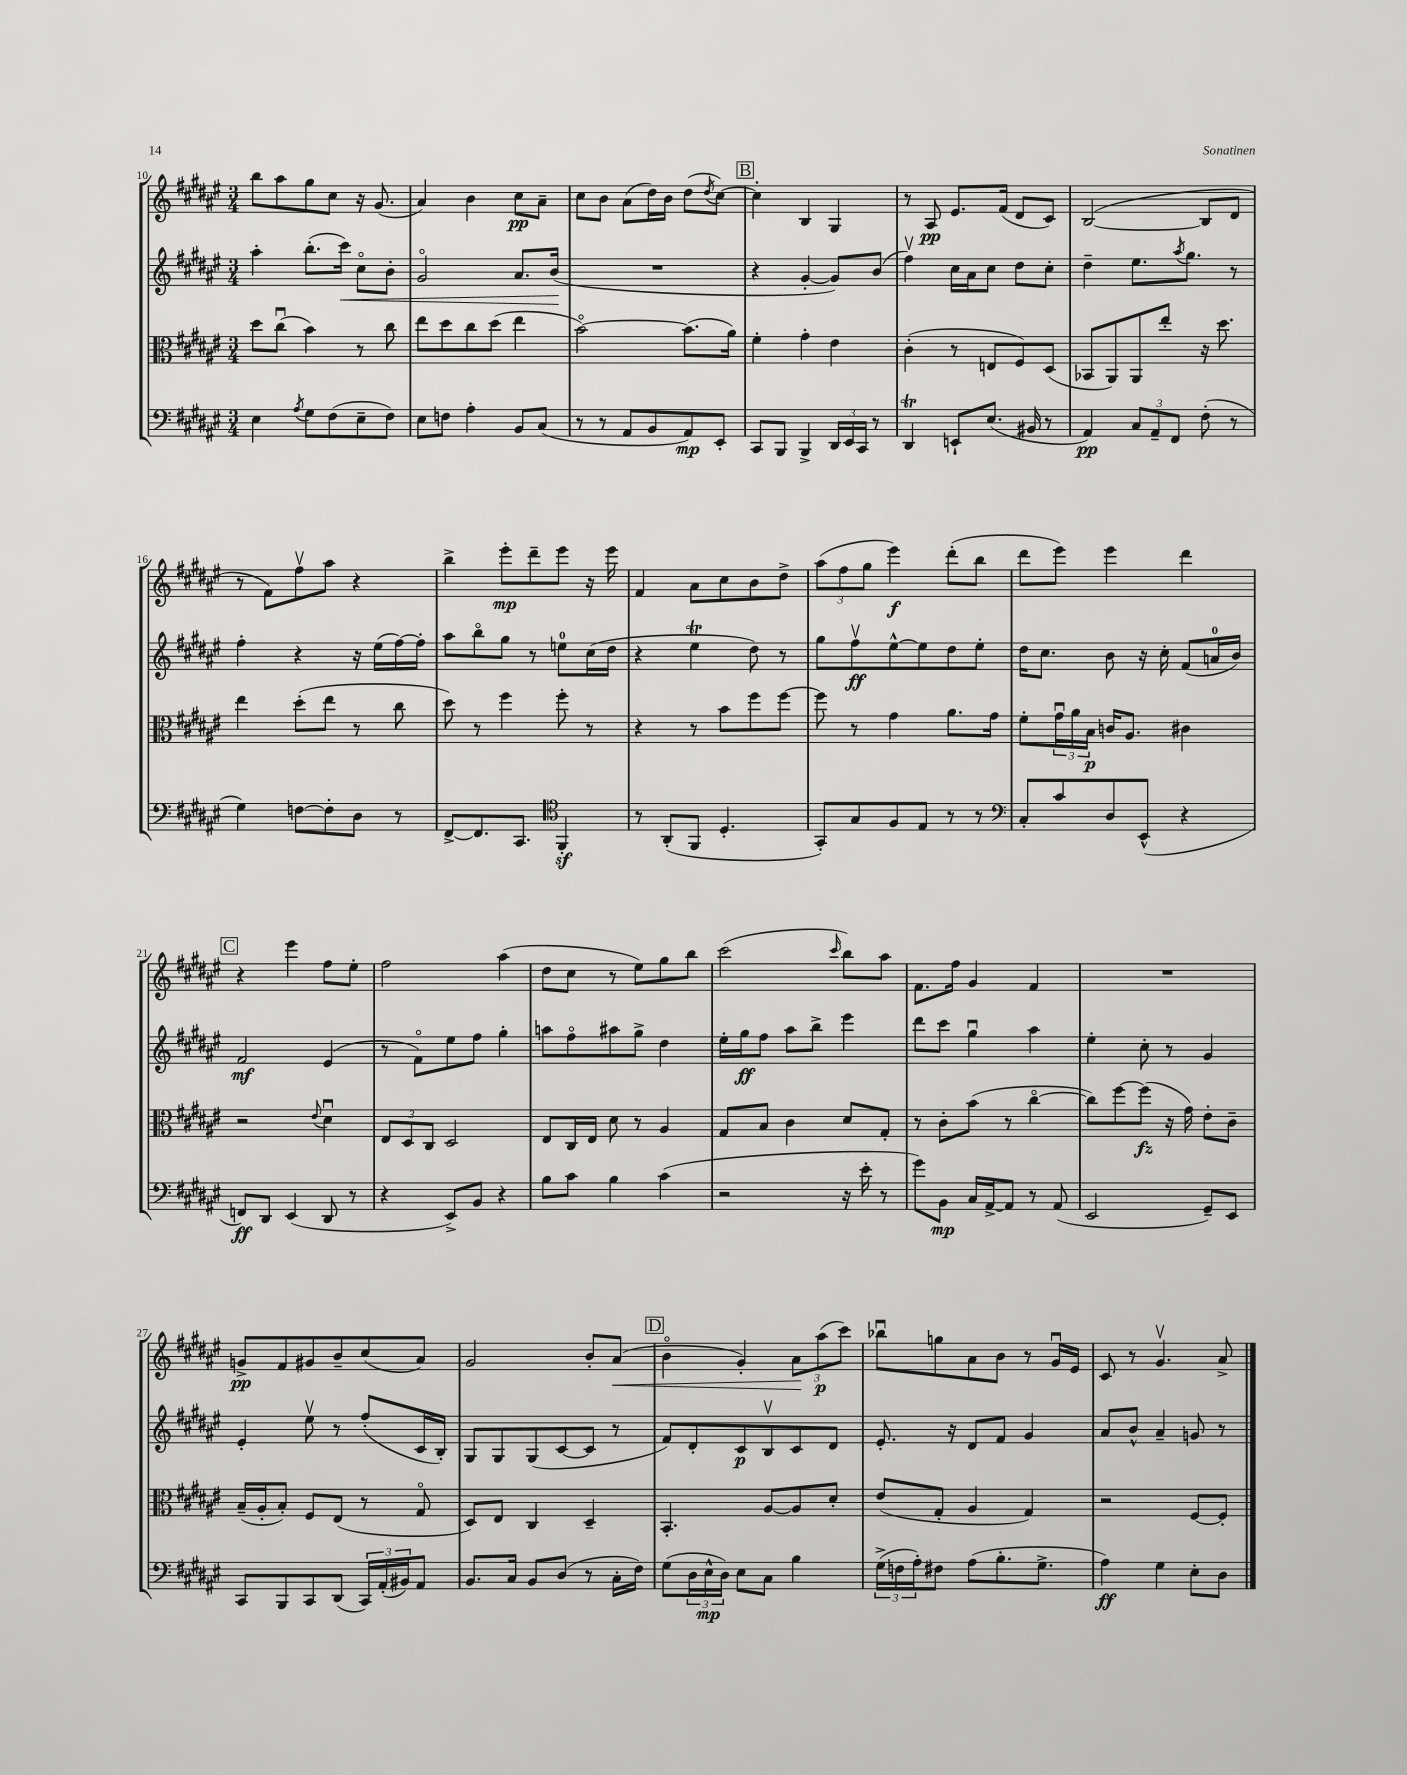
<<
\new StaffGroup <<
\new Staff = "s0" {
    \clef treble \key fis \major \numericTimeSignature \time 3/4
    b''8 ais''8 gis''8 cis''8 r16 gis'8.( |
    ais'4) b'4 cis''8\pp ais'8-- |
    cis''8 b'8 ais'8( dis''16) b'16 dis''8( \acciaccatura { dis''8 } cis''8~) |
    \mark \markup { \box "B" } cis''4-. b4 gis4 |
    r8 ais8\pp eis'8. fis'16( dis'8 cis'8) |
    b2~( b8 dis'8 |
    r8 fis'8) fis''8\upbow ais''8 r4 |
    b''4-> eis'''8-.\mp dis'''8-- eis'''8 r16 eis'''16 |
    fis'4 ais'8 cis''8 b'8 dis''8-> |
    \tuplet 3/2 { ais''8( fis''8 gis''8 } eis'''4\f) dis'''8-.( b''8 |
    dis'''8 eis'''8) eis'''4 dis'''4 |
    \mark \markup { \box "C" } r4 eis'''4 fis''8 eis''8-. |
    fis''2 ais''4( |
    dis''8 cis''8 r8 eis''8) gis''8 b''8 |
    cis'''2( \grace { cis'''16 } b''8) ais''8 |
    fis'8. fis''16 gis'4 fis'4 |
    R2. |
    g'8->\pp fis'8 gis'8 b'8-- cis''8( ais'8) |
    gis'2 b'8-. ais'8\<( |
    \mark \markup { \box "D" } b'4\flageolet gis'4-.) \tuplet 3/2 { ais'8\! ais''8\p( cis'''8) } |
    bes''8\downbow g''8 ais'8 b'8 r8 gis'16\downbow eis'16 |
    cis'8 r8 gis'4.\upbow ais'8-> \bar "|." |
}
\new Staff = "s1" {
    \clef treble \key fis \major \numericTimeSignature \time 3/4
    ais''4-. b''8.-.( cis'''16\<) cis''8\flageolet b'8-. |
    gis'2\flageolet ais'8. b'16\!( |
    R2. |
    \mark \markup { \box "B" } r4 gis'4~-. gis'8) b'8( |
    fis''4\upbow) cis''16 ais'16 cis''8 dis''8 cis''8-. |
    dis''4-- eis''8. \acciaccatura { ais''8 } gis''8. r8 |
    fis''4-. r4 r16 eis''16( fis''16~) fis''16-. |
    ais''8 b''8\flageolet gis''8 r8 e''8-0 cis''16( dis''16 |
    r4 eis''4\trill dis''8) r8 |
    gis''8 fis''8\upbow\ff eis''8~-^ eis''8 dis''8 eis''8-. |
    dis''16 cis''8. b'8 r16 cis''16-. fis'8( a'16-0 b'16) |
    \mark \markup { \box "C" } fis'2\mf eis'4( |
    r8 fis'8\flageolet) eis''8 fis''8 gis''4-. |
    a''8 fis''8\flageolet ais''8 gis''8-> dis''4 |
    eis''16-. gis''16\ff fis''8 ais''8 b''8-> eis'''4 |
    dis'''8 cis'''8 gis''4\downbow ais''4 |
    eis''4-. cis''8-. r8 gis'4 |
    eis'4-. eis''8\upbow r8 fis''8-.( cis'16 b16-.) |
    gis8 gis8 gis8( cis'8~ cis'8 r8 |
    \mark \markup { \box "D" } fis'8) dis'8-. cis'8\p b8\upbow cis'8 dis'8 |
    eis'8.-. r16 dis'8 fis'8 gis'4 |
    ais'8 b'8-^ ais'4-- g'8 r8 \bar "|." |
}
\new Staff = "s2" {
    \clef alto \key fis \major \numericTimeSignature \time 3/4
    dis''8 cis''8\downbow( b'4) r8 cis''8 |
    eis''8 dis''8 cis''8 dis''8( eis''4 |
    b'2~\flageolet) b'8.( ais'16) |
    \mark \markup { \box "B" } fis'4-. gis'4-. eis'4 |
    cis'4-.( r8 e8 fis8) dis8( |
    bes,8 ais,8) ais,8 eis''8-. r16 dis''8. |
    eis''4 dis''8-.( eis''8 r8 cis''8 |
    dis''8) r8 fis''4 fis''8-. r8 |
    r4 r8 b'8 fis''8 fis''8~ |
    fis''8 r8 gis'4 ais'8. gis'16 |
    fis'8-. \tuplet 3/2 { gis'16\downbow ais'16 b16\p } c'16 ais8. cis'4 |
    \mark \markup { \box "C" } r2 \appoggiatura { eis'8 } dis'4\downbow |
    \tuplet 3/2 { eis8 dis8 cis8 } dis2 |
    eis8 cis16 eis16 dis'8 r8 ais4 |
    gis8 b8 cis'4 dis'8 gis8-. |
    r8 cis'8-. b'8( r8 cis''4~\flageolet |
    cis''8) fis''8~ fis''8\fz( r16 gis'16) eis'8-. cis'8-- |
    b16--( ais16-. b8-.) fis8 eis8( r8 gis8\flageolet |
    dis8) eis8 cis4 dis4-- |
    \mark \markup { \box "D" } b,4.-. ais8~ ais8 dis'8-. |
    eis'8( gis8-. ais4 gis4) |
    r2 fis8~ fis8-. \bar "|." |
}
\new Staff = "s3" {
    \clef bass \key fis \major \numericTimeSignature \time 3/4
    eis4 \acciaccatura { ais8 } gis8 fis8( eis8-- fis8) |
    eis8 f8 ais4-. b,8 cis8( |
    r8 r8 ais,8 b,8 ais,8\mp) eis,8-. |
    \mark \markup { \box "B" } cis,8 b,,8 b,,4-> \tuplet 3/2 { dis,16 eis,16 cis,16 } r8 |
    dis,4\trill e,8-! eis8.( bis,16 r8 |
    ais,4\pp) \tuplet 3/2 { cis8 ais,8-- fis,8 } fis8-.( r8 |
    gis4) f8~ f8-. dis8 r8 |
    fis,8~-> fis,8. cis,8. \clef tenor fis,4-.\sf |
    r8 ais,8-.( fis,8 dis4.-. |
    gis,8-.) gis8 fis8 eis8 r8 r8 |
    \clef bass cis8-. cis'8 dis8 eis,8-^( r4 |
    \mark \markup { \box "C" } f,8\ff) dis,8 eis,4( dis,8 r8 |
    r4 eis,8->) b,8 r4 |
    b8 cis'8 b4 cis'4( |
    r2 r16 eis'16-. r8 |
    gis'8) b,8\mp cis16 ais,16~-> ais,8 r8 ais,8( |
    eis,2 gis,8--) eis,8 |
    cis,8 b,,8 cis,8 dis,8( \tuplet 3/2 { cis,16) ais,16-.( bis,16) } ais,8 |
    b,8. cis16 b,8 dis8( r8 cis16-. fis16) |
    \mark \markup { \box "D" } gis8( \tuplet 3/2 { dis16 eis16-^\mp dis16) } eis8 cis8 b4 |
    \tuplet 3/2 { gis16->( f16 ais16-.) } fis8 ais8( b8.-. gis8.-> |
    ais4\ff) gis4 eis8-. dis8 \bar "|." |
}
>>
>>
\layout { \context { \Score currentBarNumber = #10 } }
